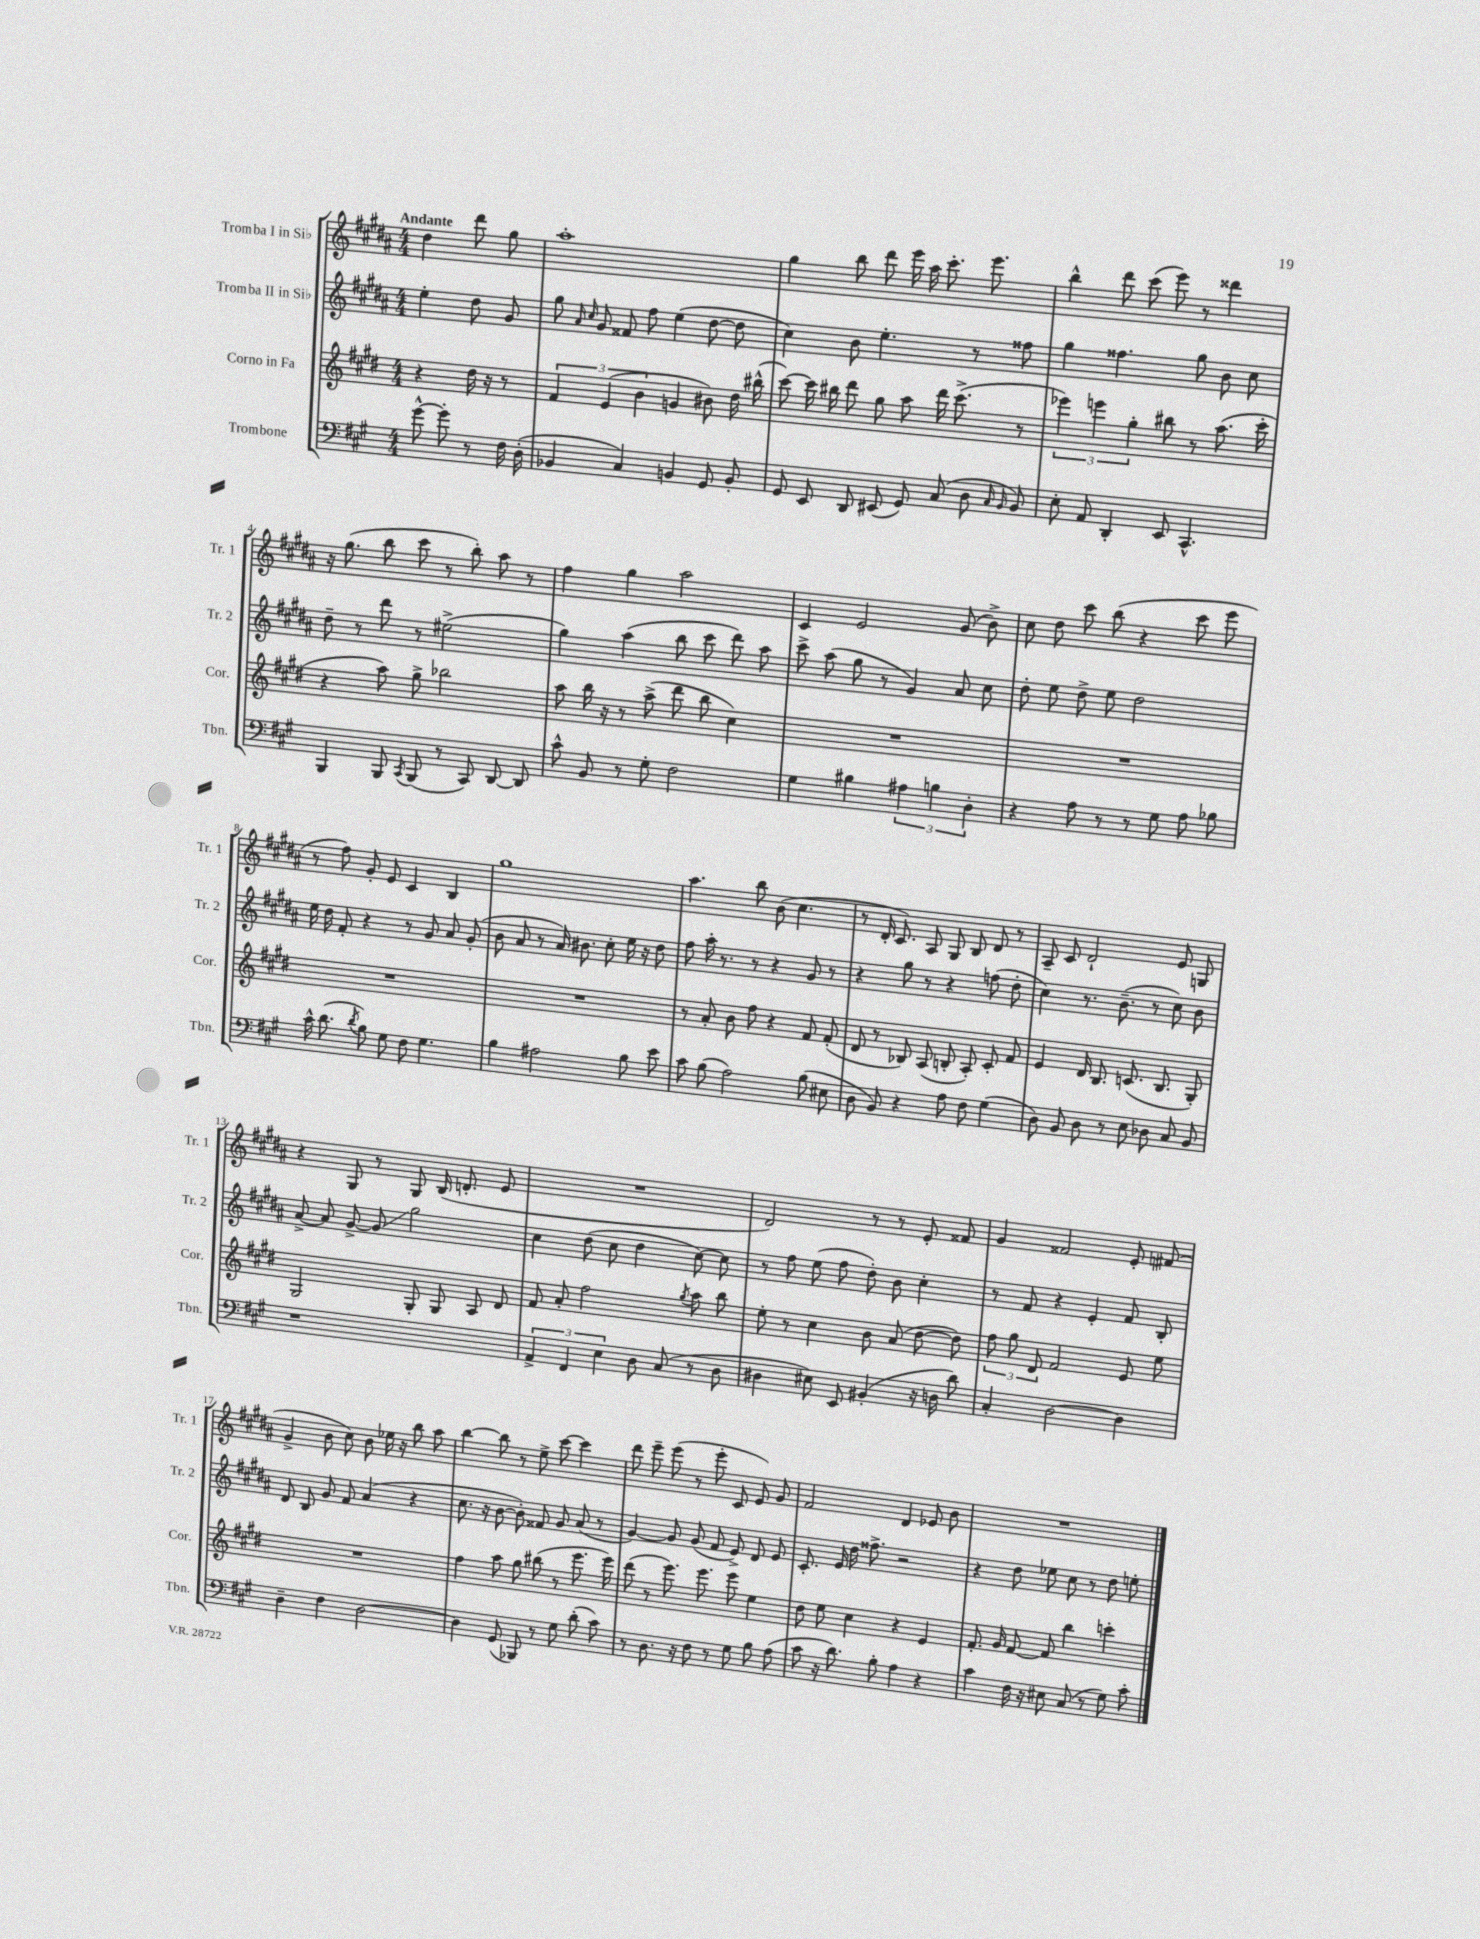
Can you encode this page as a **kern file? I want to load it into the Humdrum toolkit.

**kern	**kern	**kern	**kern
*staff4	*staff3	*staff2	*staff1
*clefF4	*clefG2	*clefG2	*clefG2
*k[f#c#g#]	*k[f#c#g#d#]	*k[f#c#g#d#a#]	*k[f#c#g#d#a#]
*M4/4	*M4/4	*M4/4	*M4/4
[8g#^^	4r	4ee'	4dd#
8g#']	.	.	.
8r	16dd#	8dd#	8ddd#
.	16r	.	.
16F#	8r	8g#	8gg#
(16D'	.	.	.
=	=	=	=
4BB-	6f#	8gg#	1aa#'
.	.	16qqa#	.
.	.	16qqcc#	.
.	.	8g#	.
.	(6e	.	.
4C#)	.	8f##	.
.	6b	.	.
.	.	8ff#	.
4BB	4g	(4ee	.
8GG#	8b#)	[8dd#	.
8BB'	16dd#	8dd#]	.
.	(16bb#^^	.	.
=	=	=	=
8GG#	[8ccc#)	4cc#)	4gg#
8EE	16ccc#]	.	.
.	16bb#	.	.
8DD	8ddd#	8b	8bb
(8EE#	8gg#	4.ee'	8ddd#
8GG#)	8aa	.	16eee
.	.	.	16aa#
(8C#	16ddd#	.	8.ccc#'
.	(8.ccc#^	.	.
8D	.	8r	.
.	.	.	8.eee
16qqC#	.	.	.
16qqBB	.	.	.
8BB)	8r	8ff##	.
=	=	=	=
8E'	6eee-)	4gg#	4bb^^
8AA	.	.	.
.	6eee	.	.
4DD'	.	4.ff##	8ddd#
.	6gg#'	.	.
.	.	.	(8ccc#
8EE	8bb#	.	8eee)
4.CC#^^	8r	8gg#	8r
.	(8.aa	8b	4ddd##
.	.	8cc#	.
.	16ccc#'	.	.
=	=	=	=
4BBB	4r	8dd#~	16r
.	.	.	(8.gg#
.	.	8r	.
8BBB	8aa)	8ddd#	8bb
8qCC#	.	.	.
(8BBB	8gg#^	8r	8ccc#
8r	2bb-	(2ee#^	8r
8CC#)	.	.	8bb')
[8DD	.	.	8aa#
8DD]	.	.	8r
=	=	=	=
8c#^^	8aa	4gg#)	4ff#
8BB	16bb	.	.
.	16r	.	.
8r	8r	(4aa#	4gg#
8G#'	(8aa^	.	.
2F#	8ddd#	8bb	2aa#
.	8bb	8ccc#	.
.	4cc#)	8ddd#)	.
.	.	8aa#	.
=	=	=	=
4G#	1r	8ccc#^	4c#
.	.	(8aa#	.
4B#	.	8gg#	2e
.	.	8r	.
6A#	.	4g#)	.
6B	.	.	.
.	.	8a#	(8g#
6D'	.	.	.
.	.	8cc#	8b^)
=	=	=	=
4r	1r	8dd#'	8cc#
.	.	8ee	8dd#
8A	.	8dd#^	8ccc#
8r	.	8ee	(8bb
8r	.	2dd#	4r
8G#	.	.	.
8A	.	.	8ccc#
8B-	.	.	8eee
=	=	=	=
16c#^^	1r	16ee	8r
(8.d	.	16dd#	.
.	.	8f#'	8ff#)
8qd	.	.	.
8B)	.	4r	8g#'
8G#	.	.	8e
8F#	.	8r	4c#
4.G#	.	8g#	.
.	.	8a#	4B
.	.	(8g#'	.
=	=	=	=
4B	1r	8b	1gg#
.	.	8a#	.
2A#	.	8r	.
.	.	16a#)	.
.	.	8.b#	.
.	.	8cc#'	.
8B	.	16ee	.
.	.	16r	.
8e	.	8dd#	.
=	=	=	=
8c#	8r	8ff#	4.aa#
(8B	8a'	16aa#'	.
.	.	8.r	.
2A)	8b	.	.
.	8ff#	8r	8bb
.	4r	4r	(8b
.	.	.	4.cc#
(8B	8f#	8g#	.
8E#	(8f#'	8r	.
=	=	=	=
8D	8d#	4r	8r
8BB)	8r	.	16d#'
.	.	.	8.c#)
4r	8B-)	8gg#	.
.	(8A	8r	8A#
8A	8B'	4r	8G#
8F#	8A')	.	8B
(4G#	8c#'	(8ff	8d#
.	8f#	8dd#'	8r
=	=	=	=
8D)	4e	4cc#)	8A#~
8BB	.	.	8c#
8D	16d#	8.r	2d#`
.	8.B	.	.
8r	.	.	.
.	.	(8.b~	.
8E	(8.c	.	.
8D-	.	8r	.
.	8.B	.	.
8C#	.	8cc#)	8e
8BB	8G#')	8b	8G
=	=	=	=
1r	2G#	[8a#^	4r
.	.	8a#]	.
.	.	[8g#^	8G#
.	.	8g#]	8r
.	8G#'	2gg#	8G#
.	8G#	.	(16B
.	.	.	8.d'
.	8A	.	.
.	8d#	.	8e
=	=	=	=
6AA^	8f#	4cc#	1r
.	8a'	.	.
6FF#	.	.	.
.	2ff#	(8dd#	.
6E	.	.	.
.	.	8cc#	.
8D	.	4dd#	.
(8C#	.	.	.
.	8qgg#	.	.
8r	8aa	[8cc#)	.
8D	8bb	8cc#]	.
=	=	=	=
4D#	8ee'	8r	2d#)
.	8r	8ff#	.
8E#)	4cc#	(8ee	.
8EE	.	8ff#	.
(4BB#'	8b	8dd#')	8r
.	(8a	8b	8r
16r	[8dd#	4cc#'	8e'
16D	.	.	.
8d)	8dd#])	.	8f##
=	=	=	=
4C#'	12ff#	8r	4g#
.	12gg#	.	.
.	.	8f#	.
.	12d#	.	.
[2D	2f#	4r	2f##
.	.	4e'	.
4D]	8e	8f#	8e'
.	8ee	8B'	(8f#
=	=	=	=
4D~	1r	8d#	4g#^
.	.	8B	.
4F#	.	8g#	8b
.	.	8f#	8cc#)
[2D	.	(4a#	8b
.	.	.	16ee-
.	.	.	16r
.	.	4r	8bb
.	.	.	8aa#
=	=	=	=
4D]	4ff#	8.cc#	[4bb
.	.	16r	.
(8GG#	8aa	[8b	8bb]
8BBB-)	8gg#	8b'])	8r
8r	(8bb#	8f##	8ee^
8G#	8r	8g#	[8ccc#
(8d'	8.eee	(8a#	4ccc#]
8c#)	.	8r	.
.	16eee)	.	.
=	=	=	=
8r	(8ddd#	[4g#)	8ddd#
8.D	8r	.	8eee~
.	8.eee)	8g#]	(8eee
16r	.	.	.
8F#	.	(8g#	8r
.	8.eee	.	.
8r	.	8f#	8eee'
8G#	8eee	8e^)	8c#
8B	4ee	8d#	8e)
(8A	.	8e	8g#
=	=	=	=
8c#	8dd#	8.c#'	2f#
16r	8ee	.	.
8.d)	.	16e	.
.	4cc#	16dd#	.
.	.	8.ff##^	.
8B'	.	.	.
4A	4r	2r	4d#
4r	4e	.	8e-
.	.	.	8b
=	=	=	=
4c#	8.f#'	4r	1r
.	16g#	.	.
16F#	[8f#	8dd#	.
16r	.	.	.
8E#	8f#]	8ee-	.
(8C#	4bb	8cc#	.
8r	.	8r	.
8G#)	4ccc'	8dd#	.
8c#'	.	8ee'	.
==	==	==	==
*-	*-	*-	*-
